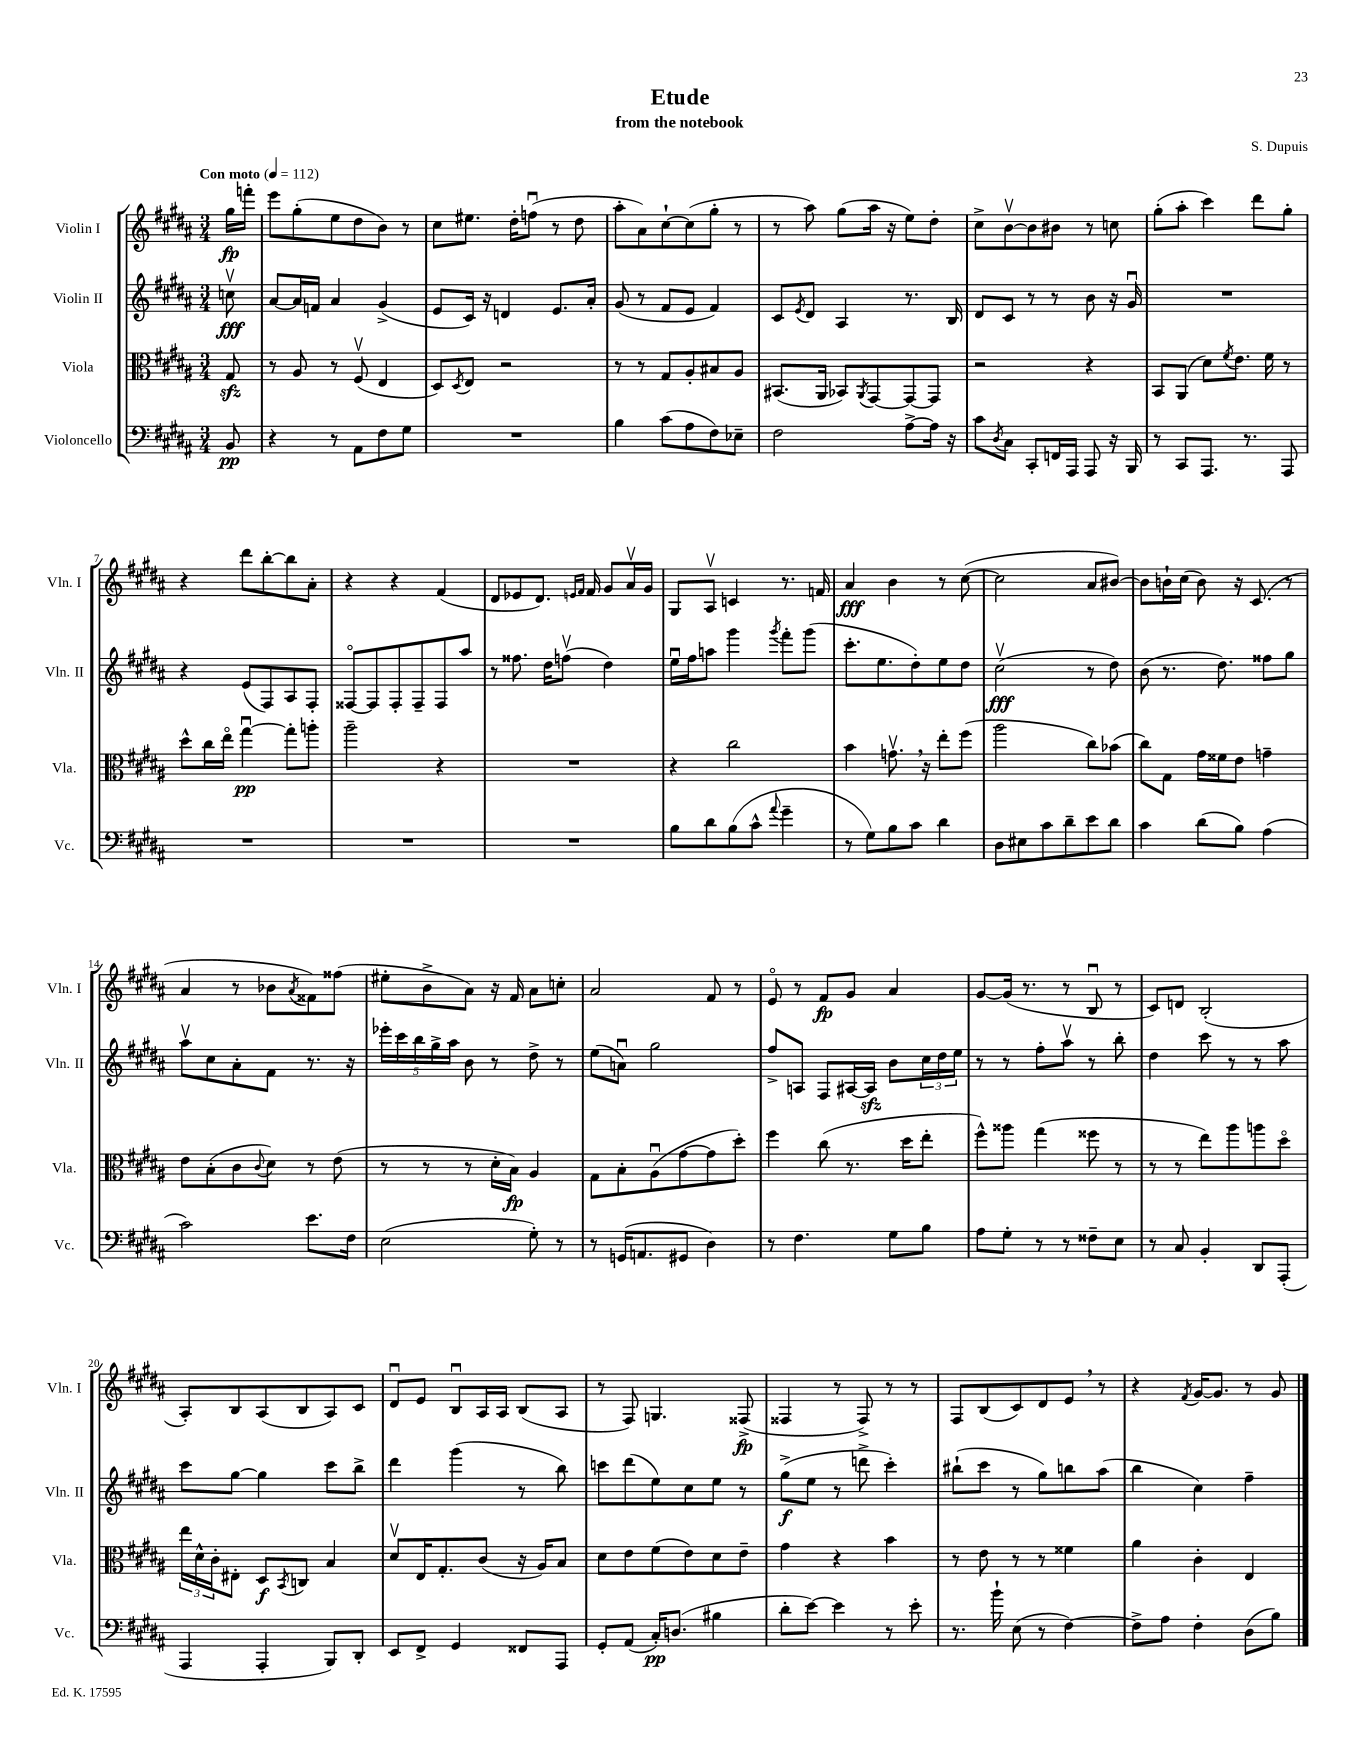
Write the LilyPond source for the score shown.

\header { title = "Etude" composer = "S. Dupuis" subtitle = "from the notebook" }
<<
\new StaffGroup <<
\new Staff = "s0" \with { instrumentName = "Violin I" shortInstrumentName = "Vln. I" } {
    \clef treble \key b \major \numericTimeSignature \time 3/4 \partial 8 \tempo "Con moto" 4 = 112
    gis''16\fp f'''16-. |
    e'''8 gis''8-.( e''8 dis''8 b'8) r8 |
    cis''8 eis''8. dis''16-. f''8\downbow( r8 dis''8 |
    ais''8-. ais'8) cis''8~-! cis''8( gis''8-. r8 |
    r8 ais''8) gis''8( ais''16 r16 e''8) dis''8-. |
    cis''8-> b'8~\upbow b'8 bis'8 r8 c''8 |
    gis''8-.( ais''8-. cis'''4) dis'''8 gis''8-. |
    r4 dis'''8 b''8~-. b''8 ais'8-. |
    r4 r4 fis'4( |
    dis'8 ees'8 dis'8.) \grace { e'16 fis'16 } fis'16 gis'8 ais'16\upbow gis'16 |
    gis8 ais8\upbow c'4 r8. f'16 |
    ais'4\fff b'4 r8 cis''8~( |
    cis''2 ais'8 bis'8~) |
    bis'8 b'16-! cis''16( b'8) r16 cis'8.( r8 |
    ais'4 r8 bes'8 \acciaccatura { ais'8 } fisis'8) fisis''8( |
    eis''8-. b'8-> ais'8) r16 fis'16 ais'8 c''8-. |
    ais'2 fis'8 r8 |
    e'8\flageolet r8 fis'8\fp gis'8 ais'4 |
    gis'8~ gis'16( r8. r8 b8\downbow r8 |
    cis'8) d'8 b2-.( |
    ais8-.) b8 ais8( b8 ais8) cis'8 |
    dis'8\downbow e'8 b8\downbow ais16 ais16 b8( ais8 |
    r8 fis8) g4. fisis8->\fp( |
    fisis4 r8 fisis8->) r8 r8 |
    fis8 b8( cis'8) dis'8 e'8 \breathe r8 |
    r4 \acciaccatura { fis'8 } gis'16~ gis'8. r8 gis'8 \bar "|." |
}
\new Staff = "s1" \with { instrumentName = "Violin II" shortInstrumentName = "Vln. II" } {
    \clef treble \key b \major \numericTimeSignature \time 3/4 \partial 8
    c''8\upbow\fff |
    ais'8~ ais'16 f'16 ais'4 gis'4->( |
    e'8 cis'16) r16 d'4 e'8. ais'16-. |
    gis'8( r8 fis'8 e'8 fis'4) |
    cis'8 \acciaccatura { e'8 } dis'8 ais4 r8. b16 |
    dis'8 cis'8 r8 r8 b'8 r16 gis'16\downbow |
    R2. |
    r4 e'8( fis8) ais8 fis8-. |
    fisis8~\flageolet fisis8 fisis8-. fisis8-- fisis8 ais''8 |
    r8 fisis''8. dis''16 f''8\upbow( dis''4) |
    e''16\downbow fis''16 a''8 gis'''4 \acciaccatura { gis'''8 } fis'''8-. gis'''8( |
    cis'''8.-. e''8. dis''8-.) e''8 dis''8 |
    cis''2\upbow\fff( r8 dis''8) |
    b'8( r8. dis''8.) fisis''8 gis''8 |
    ais''8\upbow cis''8 ais'8-. fis'8 r8. r16 |
    \tuplet 5/4 { ees'''16-. cis'''16 b''16 gis''16-> ais''16 } b'8 r8 dis''8-> r8 |
    e''8( a'8\downbow) gis''2 |
    fis''8-> a8 fis8 ais16~ ais16\sfz b'8 \tuplet 3/2 { cis''16 dis''16 e''16 } |
    r8 r8 fis''8-. ais''8\upbow r8 b''8-. |
    dis''4 cis'''8 r8 r8 ais''8 |
    cis'''8 gis''8~ gis''4 cis'''8 b''8-> |
    dis'''4 gis'''4( r8 b''8) |
    c'''8 dis'''8( e''8) cis''8 e''8 r8 |
    gis''8->\f( e''8 r8 d'''8-> cis'''4-.) |
    bis''8-!( cis'''8 r8 gis''8) b''8 ais''8( |
    b''4 cis''4) fis''4-- \bar "|." |
}
\new Staff = "s2" \with { instrumentName = "Viola" shortInstrumentName = "Vla." } {
    \clef alto \key b \major \numericTimeSignature \time 3/4 \partial 8
    gis8\sfz |
    r8 ais8 r8 fis8\upbow( e4 |
    dis8) \acciaccatura { dis8 } e8 r2 |
    r8 r8 gis8 ais8-. bis8 ais8 |
    bis,8.( ais,16 bes,8) \acciaccatura { ais,8 } gis,8~ gis,8~ gis,8 |
    r2 r4 |
    b,8 ais,8( dis'8) \acciaccatura { fis'8 } e'8. fis'16 r8 |
    dis''8-^ cis''16 e''16\flageolet gis''4~\downbow\pp gis''8-. a''8-. |
    ais''2-- r4 |
    R2. |
    r4 cis''2 |
    b'4 g'8.\upbow \breathe r16 e''8-. fis''8( |
    ais''2 cis''8) bes'8( |
    cis''8) gis8 gis'16 fisis'16 e'8 g'4-- |
    e'8 b8-.( cis'8 \appoggiatura { cis'8 } dis'8) r8 e'8( |
    r8 r8 r8 dis'16-. b16\fp) ais4 |
    gis8 b8-. ais8\downbow( gis'8~ gis'8 dis''8-.) |
    fis''4 cis''8( r8. dis''16 e''8-. |
    fis''8-^) aisis''8 gis''4( fisis''8 r8 |
    r8 r8 e''8) ais''8 a''8 dis''8\flageolet |
    \tuplet 3/2 { e''16 dis'16-^ cis'16-. } eis8-. dis8\f \acciaccatura { b,8 } c8 b4 |
    dis'8\upbow e16 gis8.-. cis'8( r16 ais16) b8 |
    dis'8 e'8 fis'8( e'8) dis'8 e'8-- |
    gis'4 r4 b'4 |
    r8 e'8 r8 r8 fisis'4 |
    ais'4 cis'4-. e4 \bar "|." |
}
\new Staff = "s3" \with { instrumentName = "Violoncello" shortInstrumentName = "Vc." } {
    \clef bass \key b \major \numericTimeSignature \time 3/4 \partial 8
    b,8\pp |
    r4 r8 ais,8 fis8 gis8 |
    R2. |
    b4 cis'8( ais8 fis8) ees8-- |
    fis2 ais8~-> ais16 r16 |
    cis'8 \acciaccatura { dis8 } cis8 cis,8-. f,16 ais,,16 ais,,8 r16 b,,16 |
    r8 cis,8 ais,,8. r8. ais,,8 |
    R2. |
    R2. |
    R2. |
    b8 dis'8 b8( cis'8-^ \appoggiatura { ais'8 } gis'4-- |
    r8 gis8) b8 cis'8 dis'4 |
    dis8 eis8 cis'8 dis'8-- e'8 dis'8 |
    cis'4 dis'8( b8) ais4( |
    cis'2) e'8. fis16 |
    e2( gis8-.) r8 |
    r8 g,16( a,8. gis,8 dis4) |
    r8 fis4. gis8 b8 |
    ais8 gis8-. r8 r8 fisis8-- e8 |
    r8 cis8 b,4-. dis,8 ais,,8-.( |
    ais,,4 ais,,4-. b,,8) dis,8-. |
    e,8 fis,8-> gis,4 fisis,8 ais,,8 |
    gis,8-. ais,8( cis16-.\pp) d8.( bis4 |
    dis'8-. e'8~) e'4 r8 e'8-. |
    r8. b'16-! e8( r8 fis4~) |
    fis8-> ais8 fis4-. dis8( b8) \bar "|." |
}
>>
>>
